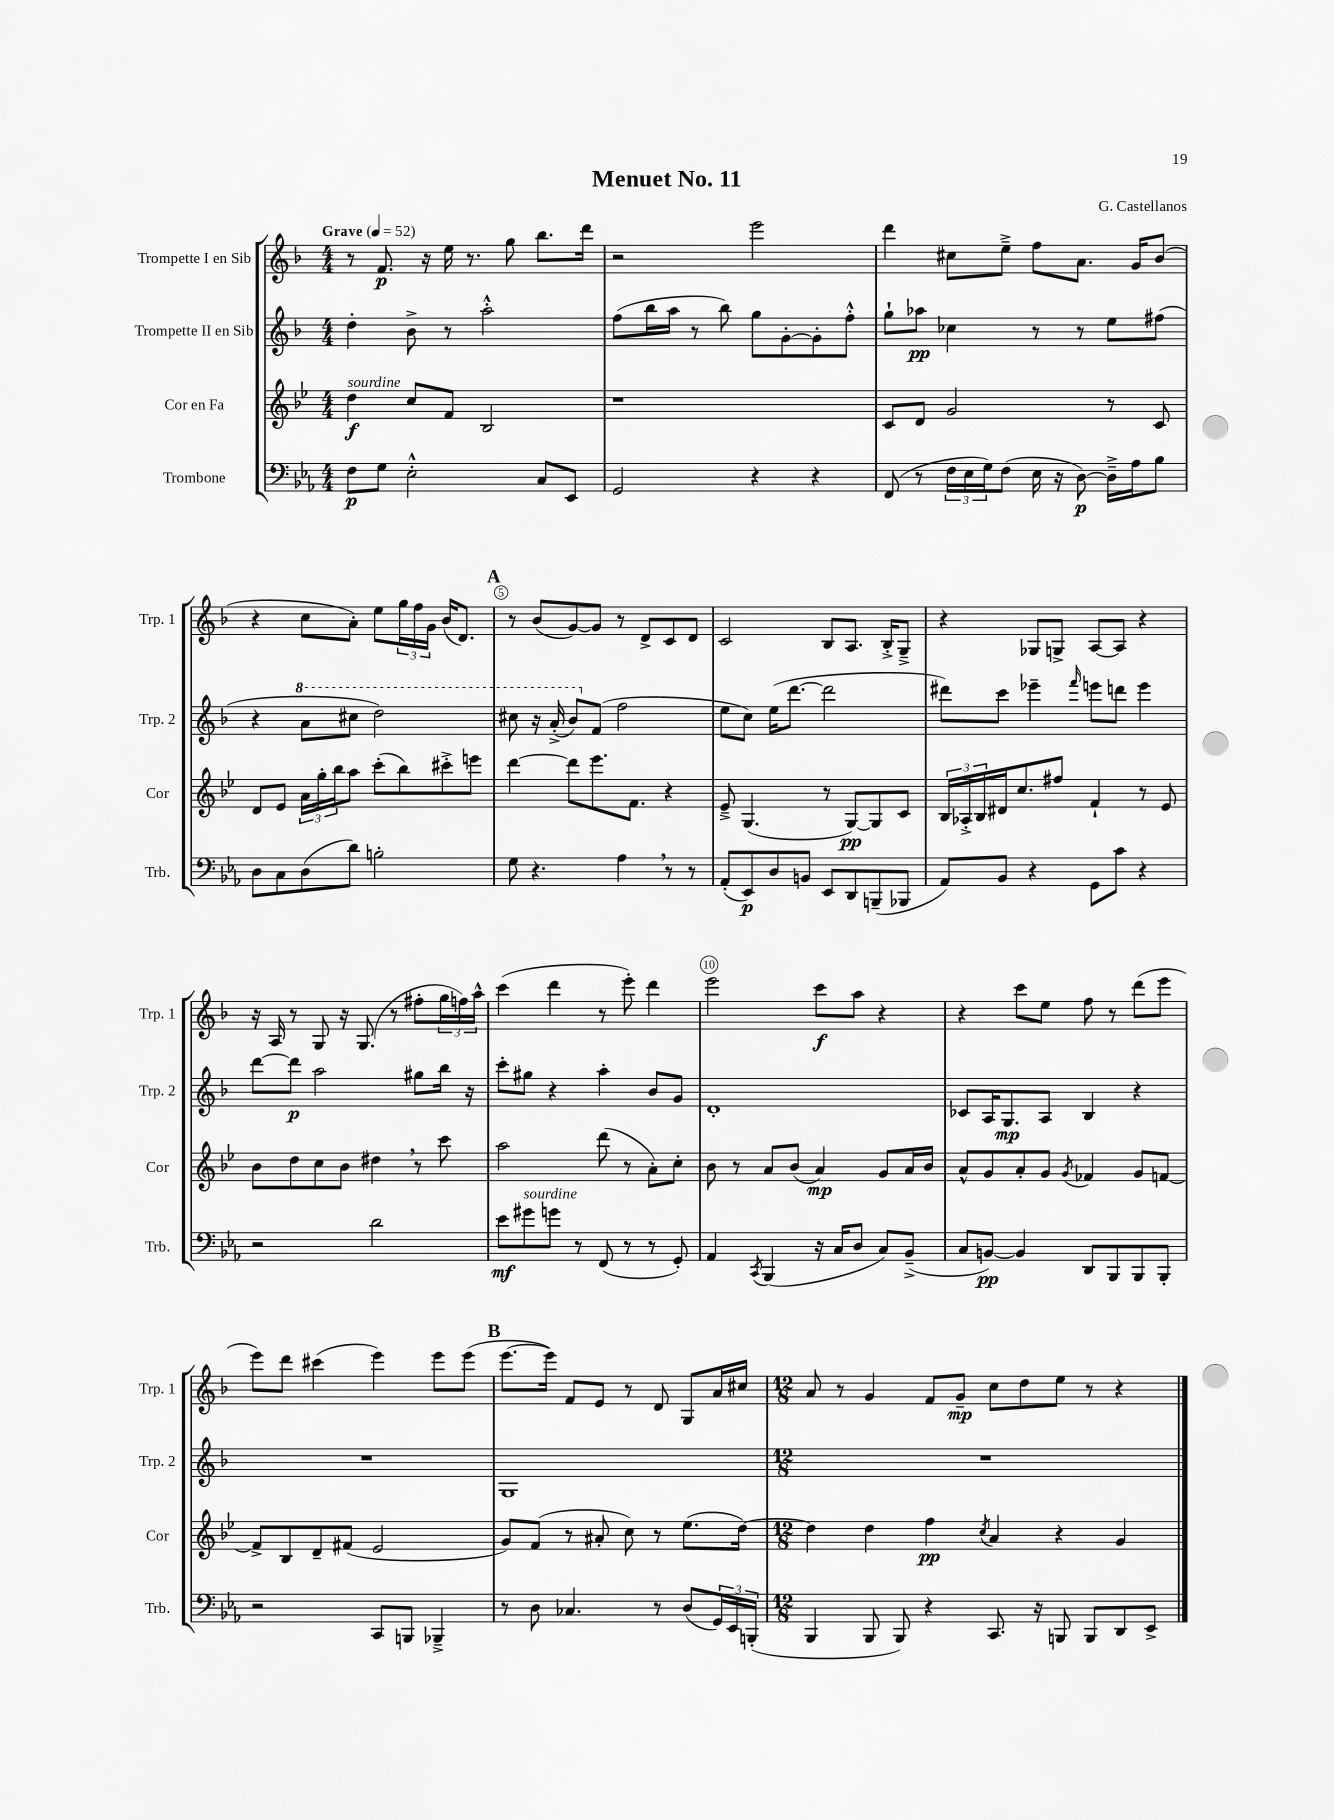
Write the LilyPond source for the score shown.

\header { title = "Menuet No. 11" composer = "G. Castellanos" }
<<
\new StaffGroup <<
\new Staff = "s0" \with { instrumentName = "Trompette I en Sib" shortInstrumentName = "Trp. 1" } {
    \clef treble \key f \major \numericTimeSignature \time 4/4 \tempo "Grave" 4 = 52
    r8 f'8.\p r16 e''16 r8. g''8 bes''8. d'''16 |
    r2 e'''2 |
    d'''4 cis''8 e''8---> f''8 a'8. g'16 bes'8( |
    r4 c''8 a'8-.) e''8 \tuplet 3/2 { g''16 f''16 g'16 } bes'16( d'8.) |
    \mark \markup { \bold "A" } r8 bes'8( g'8~) g'8 r8 d'8-> c'8 d'8 |
    c'2 bes8 a8. bes16-.-> g8---> |
    r4 ges8 g8-> a8~ a8 r4 |
    r16 a16 r8 g8 r16 g8.( r8 fis''8-. \tuplet 3/2 { g''16 f''16) a''16-^ } |
    c'''4( d'''4 r8 e'''8-.) d'''4 |
    e'''2 c'''8\f a''8 r4 |
    r4 c'''8 e''8 f''8 r8 d'''8( e'''8 |
    e'''8) d'''8 cis'''4( e'''4) e'''8 e'''8( |
    \mark \markup { \bold "B" } e'''8.~ e'''16) f'8 e'8 r8 d'8 g8 a'16 cis''16 |
    \numericTimeSignature \time 12/8 a'8 r8 g'4 f'8 g'8--\mp c''8 d''8 e''8 r8 r4 \bar "|." |
}
\new Staff = "s1" \with { instrumentName = "Trompette II en Sib" shortInstrumentName = "Trp. 2" } {
    \clef treble \key f \major \numericTimeSignature \time 4/4
    d''4-. bes'8-> r8 a''2-.-^ |
    f''8( bes''16 a''16 r8 bes''8) g''8 g'8~-. g'8-. f''8-.-^ |
    g''8-! aes''8\pp ces''4 r8 r8 e''8 fis''8( |
    r4 \ottava #1 a''8 cis'''8 d'''2) |
    \mark \markup { \bold "A" } cis'''8 r16 a''16-.->( bes''8) \ottava #0 f'8( f''2 |
    e''8 c''8) e''16( d'''8.~ d'''2 |
    dis'''8) c'''8 ees'''4-- \grace { f'''16 } e'''8 d'''8 e'''4 |
    d'''8~ d'''8\p a''2 gis''8 bes''16 r16 |
    c'''8-. gis''8 r4 a''4-. bes'8 g'8 |
    d'1-. |
    ces'8 a16 g8.\mp a8 bes4 r4 |
    R1 |
    \mark \markup { \bold "B" } g1 |
    \numericTimeSignature \time 12/8 R1. \bar "|." |
}
\new Staff = "s2" \with { instrumentName = "Cor en Fa" shortInstrumentName = "Cor" } {
    \clef treble \key bes \major \numericTimeSignature \time 4/4
    d''4\f^\markup { \italic "sourdine" } c''8 f'8 bes2 |
    r1 |
    c'8 d'8 g'2 r8 c'8 |
    d'8 ees'8 \tuplet 3/2 { a'16 g''16-. bes''16 } a''8 c'''8-.( bes''8) cis'''8-.-> e'''8 |
    \mark \markup { \bold "A" } d'''4~ d'''8 ees'''8. f'8. r4 |
    ees'8---> g4.( r8 g8~\pp) g8 c'8 |
    \tuplet 3/2 { bes16 aes16-.-> bes16 } dis'16 c''8. fis''8 f'4-! r8 ees'8 |
    bes'8 d''8 c''8 bes'8 dis''4 \breathe r8 c'''8 |
    a''2 d'''8( r8 a'8-.) c''8-. |
    bes'8 r8 a'8 bes'8( a'4\mp) g'8 a'16 bes'16 |
    a'8-^ g'8 a'8-. g'8 \acciaccatura { g'8 } fes'4 g'8 f'8~ |
    f'8-> bes8 d'8-- fis'8( ees'2 |
    \mark \markup { \bold "B" } g'8) f'8( r8 ais'8-. c''8) r8 ees''8.( d''16~) |
    \numericTimeSignature \time 12/8 d''4 d''4 f''4\pp \acciaccatura { c''8 } a'4 r4 g'4 \bar "|." |
}
\new Staff = "s3" \with { instrumentName = "Trombone" shortInstrumentName = "Trb." } {
    \clef bass \key ees \major \numericTimeSignature \time 4/4
    f8\p g8 ees2-.-^ c8 ees,8 |
    g,2 r4 r4 |
    f,8( r8 \tuplet 3/2 { f16 ees16 g16) } f8( ees16 r16 d8~\p) d16---> aes16 bes8 |
    d8 c8 d8( d'8) b2-. |
    \mark \markup { \bold "A" } g8 r4. aes4 \breathe r8 r8 |
    aes,8-.( ees,8\p) d8 b,8 ees,8 d,8 b,,8--( bes,,8 |
    aes,8) bes,8 r4 g,8 c'8 r4 |
    r2 d'2 |
    ees'8\mf gis'8^\markup { \italic "sourdine" } g'8 r8 f,8( r8 r8 g,8-.) |
    aes,4 \acciaccatura { c,8 } bes,,4( r16 c16 d8 c8) bes,8--->( |
    c8 b,8~\pp) b,4 d,8 bes,,8 bes,,8 bes,,8-. |
    r2 c,8 b,,8 bes,,4---> |
    \mark \markup { \bold "B" } r8 d8 ces4. r8 d8( \tuplet 3/2 { g,16) ees,16 b,,16-.( } |
    \numericTimeSignature \time 12/8 bes,,4 bes,,8 bes,,8) r4 c,8. r16 b,,8 b,,8 d,8 ees,8-> \bar "|." |
}
>>
>>
\layout { \context { \Score \override BarNumber.break-visibility = ##(#f #t #t) barNumberVisibility = #(every-nth-bar-number-visible 5) \override BarNumber.stencil = #(make-stencil-circler 0.1 0.3 ly:text-interface::print) } }
